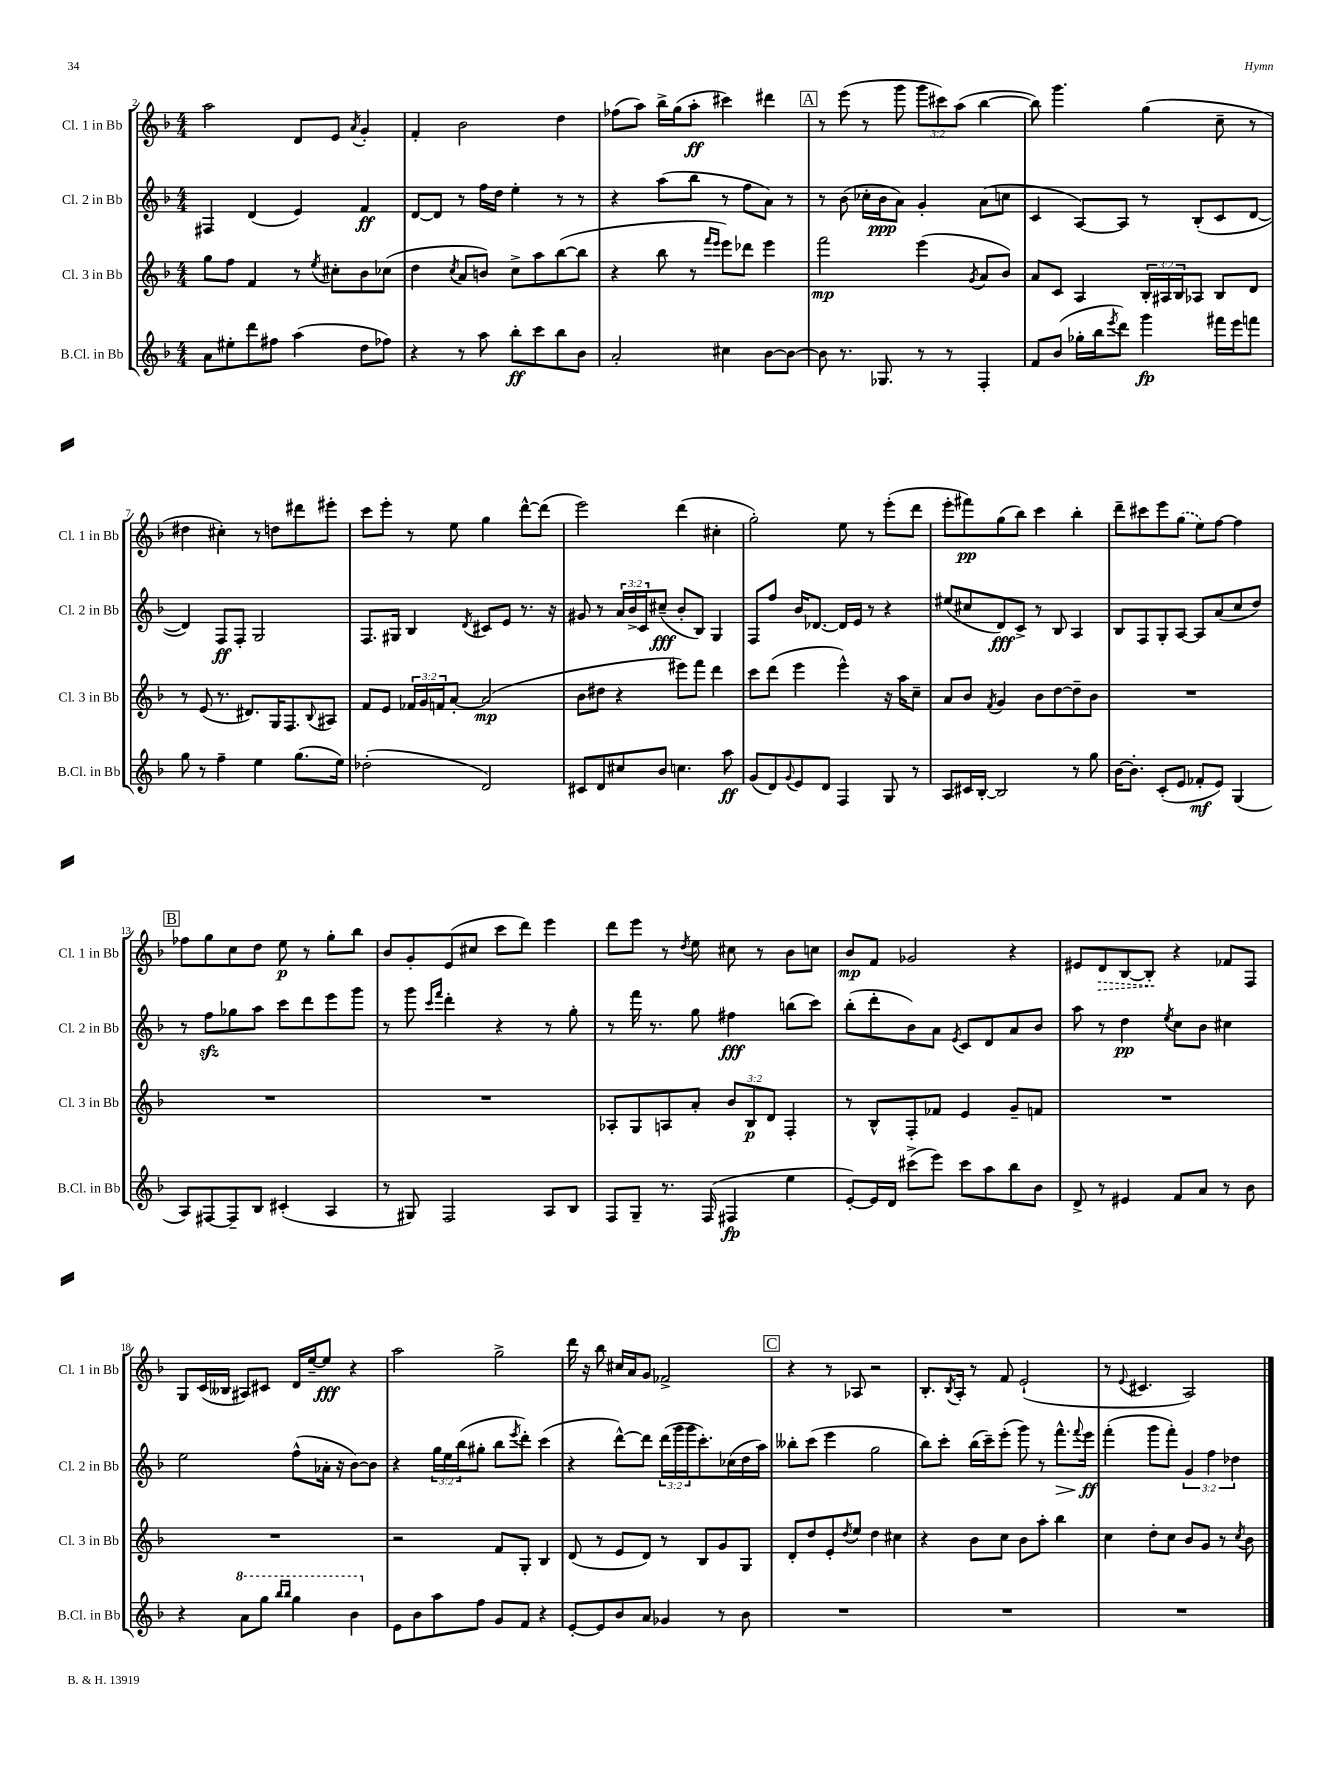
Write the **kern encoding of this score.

**kern	**dynam	**kern	**dynam	**kern	**dynam	**kern	**dynam
*part4	*part4	*part3	*part3	*part2	*part2	*part1	*part1
*staff4	*staff4	*staff3	*staff3	*staff2	*staff2	*staff1	*staff1
*I"B.Cl. in Bb	*	*I"Cl. 3 in Bb	*	*I"Cl. 2 in Bb	*	*I"Cl. 1 in Bb	*
*I'B.Cl. in Bb	*	*I'Cl. 3 in Bb	*	*I'Cl. 2 in Bb	*	*I'Cl. 1 in Bb	*
*clefG2	*	*clefG2	*	*clefG2	*	*clefG2	*
*k[b-]	*	*k[b-]	*	*k[b-]	*	*k[b-]	*
*M4/4	*	*M4/4	*	*M4/4	*	*M4/4	*
=2	=2	=2	=2	=2	=2	=2	=2
8a\L	.	8gg\L	.	4F#X/	.	2aa\	.
8ee#X'\	.	8ff\J	.	.	.	.	.
8ddd\	.	4f/	.	(4d/	.	.	.
8ff#X\J	.	.	.	.	.	.	.
(4aa\	.	8r	.	4e/)	.	8d/L	.
.	.	8qee/	.	.	.	.	.
.	.	8cc#X'\L	.	.	.	8e/J	.
.	.	.	.	.	.	8qa/	.
8dd\L	.	8b-\	.	4f/	ff	4g'/	.
8ff-X\J)	.	(8cc-X\J	.	.	.	.	.
=3	=3	=3	=3	=3	=3	=3	=3
4r	.	4dd\	.	[8d/L	.	4f'/	.
.	.	.	.	8d/J]	.	.	.
.	.	8qcc/	.	.	.	.	.
8r	.	8a/L	.	8r	.	2b-\	.
8aa\	.	8bn/J)	.	16ff\LL	.	.	.
.	.	.	.	16dd\JJ	.	.	.
8bb-'\L	ff	8cc^\L	.	4ee'\	.	.	.
8ccc\	.	8aa\	.	.	.	.	.
8bb-\	.	([8bb-\	.	8r	.	4dd\	.
8b-\J	.	8bb-\J]	.	8r	.	.	.
=4	=4	=4	=4	=4	=4	=4	=4
2a'/	.	4r	.	4r	.	(8ff-X\L	.
.	.	.	.	.	.	8aa\J)	.
.	.	8bb-\	.	(8aa\L	.	16bb-^\LL	.
.	.	.	.	.	.	(16gg\J	.
.	.	8r	.	8bb-\J	.	8aa'\J	ff
.	.	16qqfff/LL	.	.	.	.	.
.	.	16qqeee/JJ	.	.	.	.	.
4cc#X\	.	8eee\L)	.	8r	.	4ccc#X\)	.
.	.	8ddd-X\J	.	8ff\L	.	.	.
[8b-\L	.	4eee\	.	8a\J)	.	4ddd#X\	.
8b-\J_	.	.	.	8r	.	.	.
!!LO:REH:place=s1:t=A
=5	=5	=5	=5	=5	=5	=5	=5
8b-\]	.	2fff\	mp	8r	.	8r	.
8.r	.	.	.	(8b-\	.	(8eee\	.
.	.	.	.	16cc-X'\LL	.	8r	.
8.G-X/	.	.	.	16b-\J	ppp	.	.
.	.	.	.	8a\J)	.	8ggg\	.
8r	.	(4eee\	.	4g'/	.	12ggg\L	.
.	.	.	.	.	.	12ccc#X\)	.
8r	.	.	.	.	.	.	.
.	.	.	.	.	.	(12aa\J	.
.	.	8qg/	.	.	.	.	.
4F'/	.	8a/L	.	(8a\L	.	[4bb-\	.
.	.	8b-/J)	.	8ccn\J	.	.	.
=6	=6	=6	=6	=6	=6	=6	=6
8f/L	.	8a/L	.	4c/	.	8bb-\])	.
(8b-/J	.	8c/J	.	.	.	4.ggg\	.
16gg-X'\LL	.	4A/	.	[8A/L)	.	.	.
16bb-\J	.	.	.	.	.	.	.
8qeee/	.	.	.	.	.	.	.
8ddd\J)	.	.	.	8A/J]	.	.	.
4ggg\	fp	24B-'/LL	.	8r	.	(4gg\	.
.	.	24A#X/	.	.	.	.	.
.	.	24B-/J	.	.	.	.	.
.	.	8A-X/J	.	(8B-'/L	.	.	.
16fff#X\LL	.	8B-/L	.	8c/	.	8cc~\	.
16eee\J	.	.	.	.	.	.	.
8fffn\J	.	8d/J	.	[8d/J	.	8r	.
!!LO:LB:g=z
=7	=7	=7	=7	=7	=7	=7	=7
8gg\	.	8r	.	4d/])	.	4dd#X\	.
8r	.	(8e/	.	.	.	.	.
4ff~\	.	8.r	.	8F/L	ff	4cc#X'\)	.
.	.	.	.	8F'/J	.	.	.
.	.	8.d#X/L)	.	.	.	.	.
4ee\	.	.	.	2G/	.	8r	.
.	.	16G/K	.	.	.	8ddn\L	.
.	.	8.F/	.	.	.	.	.
(8.gg\L	.	.	.	.	.	8ddd#X\	.
.	.	8qqB-/	.	.	.	.	.
.	.	8A#X/J	.	.	.	8eee#X'\J	.
16ee\Jk)	.	.	.	.	.	.	.
=8	=8	=8	=8	=8	=8	=8	=8
(2dd-X'\	.	8f/L	.	8.F/L	.	8ccc\L	.
.	.	8e/J	.	.	.	8eee'\J	.
.	.	.	.	16G#X/Jk	.	.	.
.	.	24f-X/LL	.	4B-/	.	8r	.
.	.	24g/	.	.	.	.	.
.	.	24fn/J	.	.	.	.	.
.	.	[8a'/J	.	.	.	8ee\	.
.	.	.	.	8qd/	.	.	.
2d/)	.	(2a/]	mp	8c#X/L	.	4gg\	.
.	.	.	.	8e/J	.	.	.
.	.	.	.	8.r	.	[8ddd^^\L	.
.	.	.	.	.	.	(8ddd\J]	.
.	.	.	.	16r	.	.	.
=9	=9	=9	=9	=9	=9	=9	=9
8c#X/L	.	8b-\L	.	8g#X/	.	2eee\)	.
8d/	.	8dd#X\J	.	8r	.	.	.
8cc#X/	.	4r	.	24a/LL	.	.	.
.	.	.	.	24b-^/	.	.	.
.	.	.	.	24c/J	.	.	.
8b-/J	.	.	.	(8cc#X~/J	fff	.	.
4.ccn\	.	8eee#X\L)	.	8b-'/L	.	(4ddd\	.
.	.	8fff\J	.	8B-/J)	.	.	.
.	.	4ddd\	.	4G/	.	4cc#X'\	.
8aa\	ff	.	.	.	.	.	.
=10	=10	=10	=10	=10	=10	=10	=10
(8g/L	.	8ccc\L	.	8F/L	.	2gg'\)	.
8d/)	.	(8ddd\J	.	8ff/J	.	.	.
8qqg/	.	.	.	.	.	.	.
8e/	.	4eee\	.	16b-/KL	.	.	.
.	.	.	.	[8.d-X/J	.	.	.
8d/J	.	.	.	.	.	.	.
4F/	.	4eee^^\)	.	16d-/LL]	.	8ee\	.
.	.	.	.	16e/JJ	.	.	.
.	.	.	.	8r	.	8r	.
8G/	.	16r	.	4r	.	(8eee'\L	.
.	.	16aa\KL	.	.	.	.	.
8r	.	8cc~\J	.	.	.	8ddd\J	.
=11	=11	=11	=11	=11	=11	=11	=11
8A/L	.	8a/L	.	(8ee#X/L	.	8eee'\L	.
16c#X/L	.	8b-/J	.	8cc#X/	.	8fff#X\)	pp
[16B-'/JJ	.	.	.	.	.	.	.
.	.	8qf/	.	.	.	.	.
2B-/]	.	4g/	.	8d/)	fff	(8gg\	.
.	.	.	.	8c^/J	.	8bb-\J)	.
.	.	8b-\L	.	8r	.	4ccc\	.
.	.	[8dd\	.	8B-/	.	.	.
8r	.	8dd~\]	.	4A/	.	4bb-'\	.
8gg\	.	8b-\J	.	.	.	.	.
=12	=12	=12	=12	=12	=12	=12	=12
[16b-\KL	.	1r	.	8B-/L	.	8ddd~\L	.
8.b-'\J]	.	.	.	.	.	.	.
.	.	.	.	8F/	.	8ccc#X\	.
(8c'/L	.	.	.	8G'/	.	8eee\	.
8e/J	.	.	.	[8A/J	.	(8gg\J	.
8f-X'/L	mf	.	.	8A/L]	.	8ee\L)	.
8e/J)	.	.	.	(8a/	.	[8ff\J	.
(4G/	.	.	.	8cc/	.	4ff\]	.
.	.	.	.	8dd/J)	.	.	.
!!LO:LB:g=z
!!LO:REH:place=s1:t=B
=13	=13	=13	=13	=13	=13	=13	=13
8A/L)	.	1r	.	8r	.	8ff-X\L	.
[8F#X/	.	.	.	8ffzz\L	.	8gg\	.
8F#~/]	.	.	.	8gg-X\	.	8cc\	.
8B-/J	.	.	.	8aa\J	.	8dd\J	.
(4c#X'/	.	.	.	8ccc\L	.	8ee\	p
.	.	.	.	8ddd\	.	8r	.
4A/	.	.	.	8eee\	.	8gg'\L	.
.	.	.	.	8ggg\J	.	8bb-\J	.
=14	=14	=14	=14	=14	=14	=14	=14
8r	.	1r	.	8r	.	8b-/L	.
8G#X/)	.	.	.	8ggg\	.	8g'/	.
.	.	.	.	16qqccc/LL	.	.	.
.	.	.	.	16qqfff/JJ	.	.	.
2F/	.	.	.	4ddd'\	.	(8e/	.
.	.	.	.	.	.	8cc#X/J	.
.	.	.	.	4r	.	8ccc\L	.
.	.	.	.	.	.	8ddd\J)	.
8A/L	.	.	.	8r	.	4eee\	.
8B-/J	.	.	.	8gg'\	.	.	.
=15	=15	=15	=15	=15	=15	=15	=15
8F/L	.	8A-X'/L	.	8r	.	8ddd\L	.
8G~/J	.	8G/	.	16fff\	.	8eee\J	.
.	.	.	.	8.r	.	.	.
8.r	.	8An/	.	.	.	8r	.
.	.	.	.	.	.	8qdd/	.
.	.	8a'/J	.	8gg\	.	8ee\	.
(16F/	.	.	.	.	.	.	.
4F#X/	fp	12b-/L	.	4ff#X\	fff	8cc#X\	.
.	.	12B-/	p	.	.	.	.
.	.	.	.	.	.	8r	.
.	.	12d/J	.	.	.	.	.
4ee\	.	4F'/	.	(8bbn\L	.	8b-\L	.
.	.	.	.	8ccc\J)	.	8ccn\J	.
=16	=16	=16	=16	=16	=16	=16	=16
[8e'/L)	.	8r	.	(8bb-'\L	.	8b-/L	mp
16e/L]	.	8B-^^/L	.	8ddd'\	.	8f/J	.
16d/JJ	.	.	.	.	.	.	.
(8ccc#X^\L	.	8F'/	.	8b-\)	.	2g-X/	.
8eee\J)	.	8f-X/J	.	8a\J	.	.	.
.	.	.	.	8qe/	.	.	.
8ccc#\L	.	4e/	.	8c/L	.	.	.
8aa\	.	.	.	8d/	.	.	.
8bb-\	.	8g~/L	.	8a/	.	4r	.
8b-\J	.	8fn/J	.	8b-/J	.	.	.
=17	=17	=17	=17	=17	=17	=17	=17
8d^/	.	1r	.	8aa\	.	8e#X/L	.
!	!	!	!	!	!	!	!LO:HP:b
8r	.	.	.	8r	.	8d/	>
4e#X/	.	.	.	4dd\	pp	[8B-/	.
.	.	.	.	.	.	8B-'/J]	.
.	.	.	.	8qee/	.	.	.
8f/L	.	.	.	8cc\L	.	4r	]
8a/J	.	.	.	8b-\J	.	.	.
8r	.	.	.	4cc#X\	.	8f-X/L	.
8b-\	.	.	.	.	.	8F/J	.
!!LO:LB:g=z
=18	=18	=18	=18	=18	=18	=18	=18
4r	.	1r	.	2ee\	.	8G/L	.
.	.	.	.	.	.	(16c/L	.
.	.	.	.	.	.	16B--X/JJ	.
*8va	*	*	*	*	*	*	*
8aa\L	.	.	.	.	.	8A#X/L)	.
8ggg\J	.	.	.	.	.	8c#X/J	.
16qqbbb-/LL	.	.	.	.	.	.	.
16qqbbb-/JJ	.	.	.	.	.	.	.
4ggg\	.	.	.	(8ff^^\L	.	16d/LL	.
.	.	.	.	.	.	[16ee~/J	.
.	.	.	.	16a-X'\Jk	.	8ee/J]	fff
.	.	.	.	16r	.	.	.
4bb-\	.	.	.	[8b-\L)	.	4r	.
.	.	.	.	8b-\J]	.	.	.
=19	=19	=19	=19	=19	=19	=19	=19
*X8va	*	*	*	*	*	*	*
8e\L	.	2r	.	4r	.	2aa\	.
8b-\	.	.	.	.	.	.	.
8aa\	.	.	.	24gg\LL	.	.	.
.	.	.	.	24ee\	.	.	.
.	.	.	.	(24bb-\J	.	.	.
8ff\J	.	.	.	8gg#X'\J	.	.	.
8g/L	.	8f/L	.	8bb-\L	.	2gg^\	.
.	.	.	.	8qeee/	.	.	.
8f/J	.	8G'/J	.	8ddd'\J)	.	.	.
4r	.	4B-/	.	(4ccc\	.	.	.
=20	=20	=20	=20	=20	=20	=20	=20
[8e'/L	.	(8d/	.	4r	.	16ddd\	.
.	.	.	.	.	.	16r	.
8e/]	.	8r	.	.	.	8bb-\	.
8b-/	.	8e/L	.	[8ddd^^\L)	.	16cc#X/LL	.
.	.	.	.	.	.	16a/J	.
8a/J	.	8d/J)	.	8ddd\J]	.	8g/J	.
4g-X/	.	8r	.	(24ddd\LL	.	2f-X^/	.
.	.	.	.	24ggg\	.	.	.
.	.	.	.	24ggg\J	.	.	.
.	.	8B-/L	.	8.ccc'\)	.	.	.
8r	.	8g/	.	.	.	.	.
.	.	.	.	(16cc-X\L	.	.	.
8b-\	.	8G/J	.	16dd\	.	.	.
.	.	.	.	16aa\JJ)	.	.	.
!!LO:REH:place=s1:t=C
=21	=21	=21	=21	=21	=21	=21	=21
1r	.	8d'/L	.	8bb--X'\L	.	4r	.
.	.	8dd/	.	(8ccc\J	.	.	.
.	.	8e'/	.	4eee\	.	8r	.
.	.	8qdd/	.	.	.	.	.
.	.	8ee/J	.	.	.	8A-X/	.
.	.	4dd\	.	2gg\	.	2r	.
.	.	4cc#X\	.	.	.	.	.
=22	=22	=22	=22	=22	=22	=22	=22
1r	.	4r	.	8bb-\L)	.	8.B-'/L	.
.	.	.	.	8ccc'\J	.	.	.
.	.	.	.	.	.	8qB-/	.
.	.	.	.	.	.	16A'/Jk	.
.	.	8b-\L	.	(16bb-\LL	.	8r	.
.	.	.	.	16ccc~\J)	.	.	.
.	.	8cc\J	.	(8eee'\J	.	8f/	.
.	.	8b-\L	.	8ggg\)	.	(2e`/	.
.	.	8aa'\J	.	8r	.	.	.
!	!	!	!	!	!LO:HP:b	!	!
.	.	4bb-\	.	8.fff^^\L	>	.	.
.	.	.	.	8qqfff/	.	.	.
.	.	.	.	16eee\Jk	ff	.	.
.	.	.	.	.	]	.	.
=23	=23	=23	=23	=23	=23	=23	=23
1r	.	4cc\	.	(4fff'\	.	8r	.
.	.	.	.	.	.	8qqe/	.
.	.	.	.	.	.	4.c#X/	.
.	.	8dd'\L	.	8ggg\L	.	.	.
.	.	8cc\J	.	8fff'\J)	.	.	.
.	.	8b-/L	.	6g/	.	2A/)	.
.	.	8g/J	.	.	.	.	.
.	.	.	.	6ff\	.	.	.
.	.	8r	.	.	.	.	.
.	.	.	.	6dd-X\	.	.	.
.	.	8qcc/	.	.	.	.	.
.	.	8b-\	.	.	.	.	.
==	==	==	==	==	==	==	==
*-	*-	*-	*-	*-	*-	*-	*-
